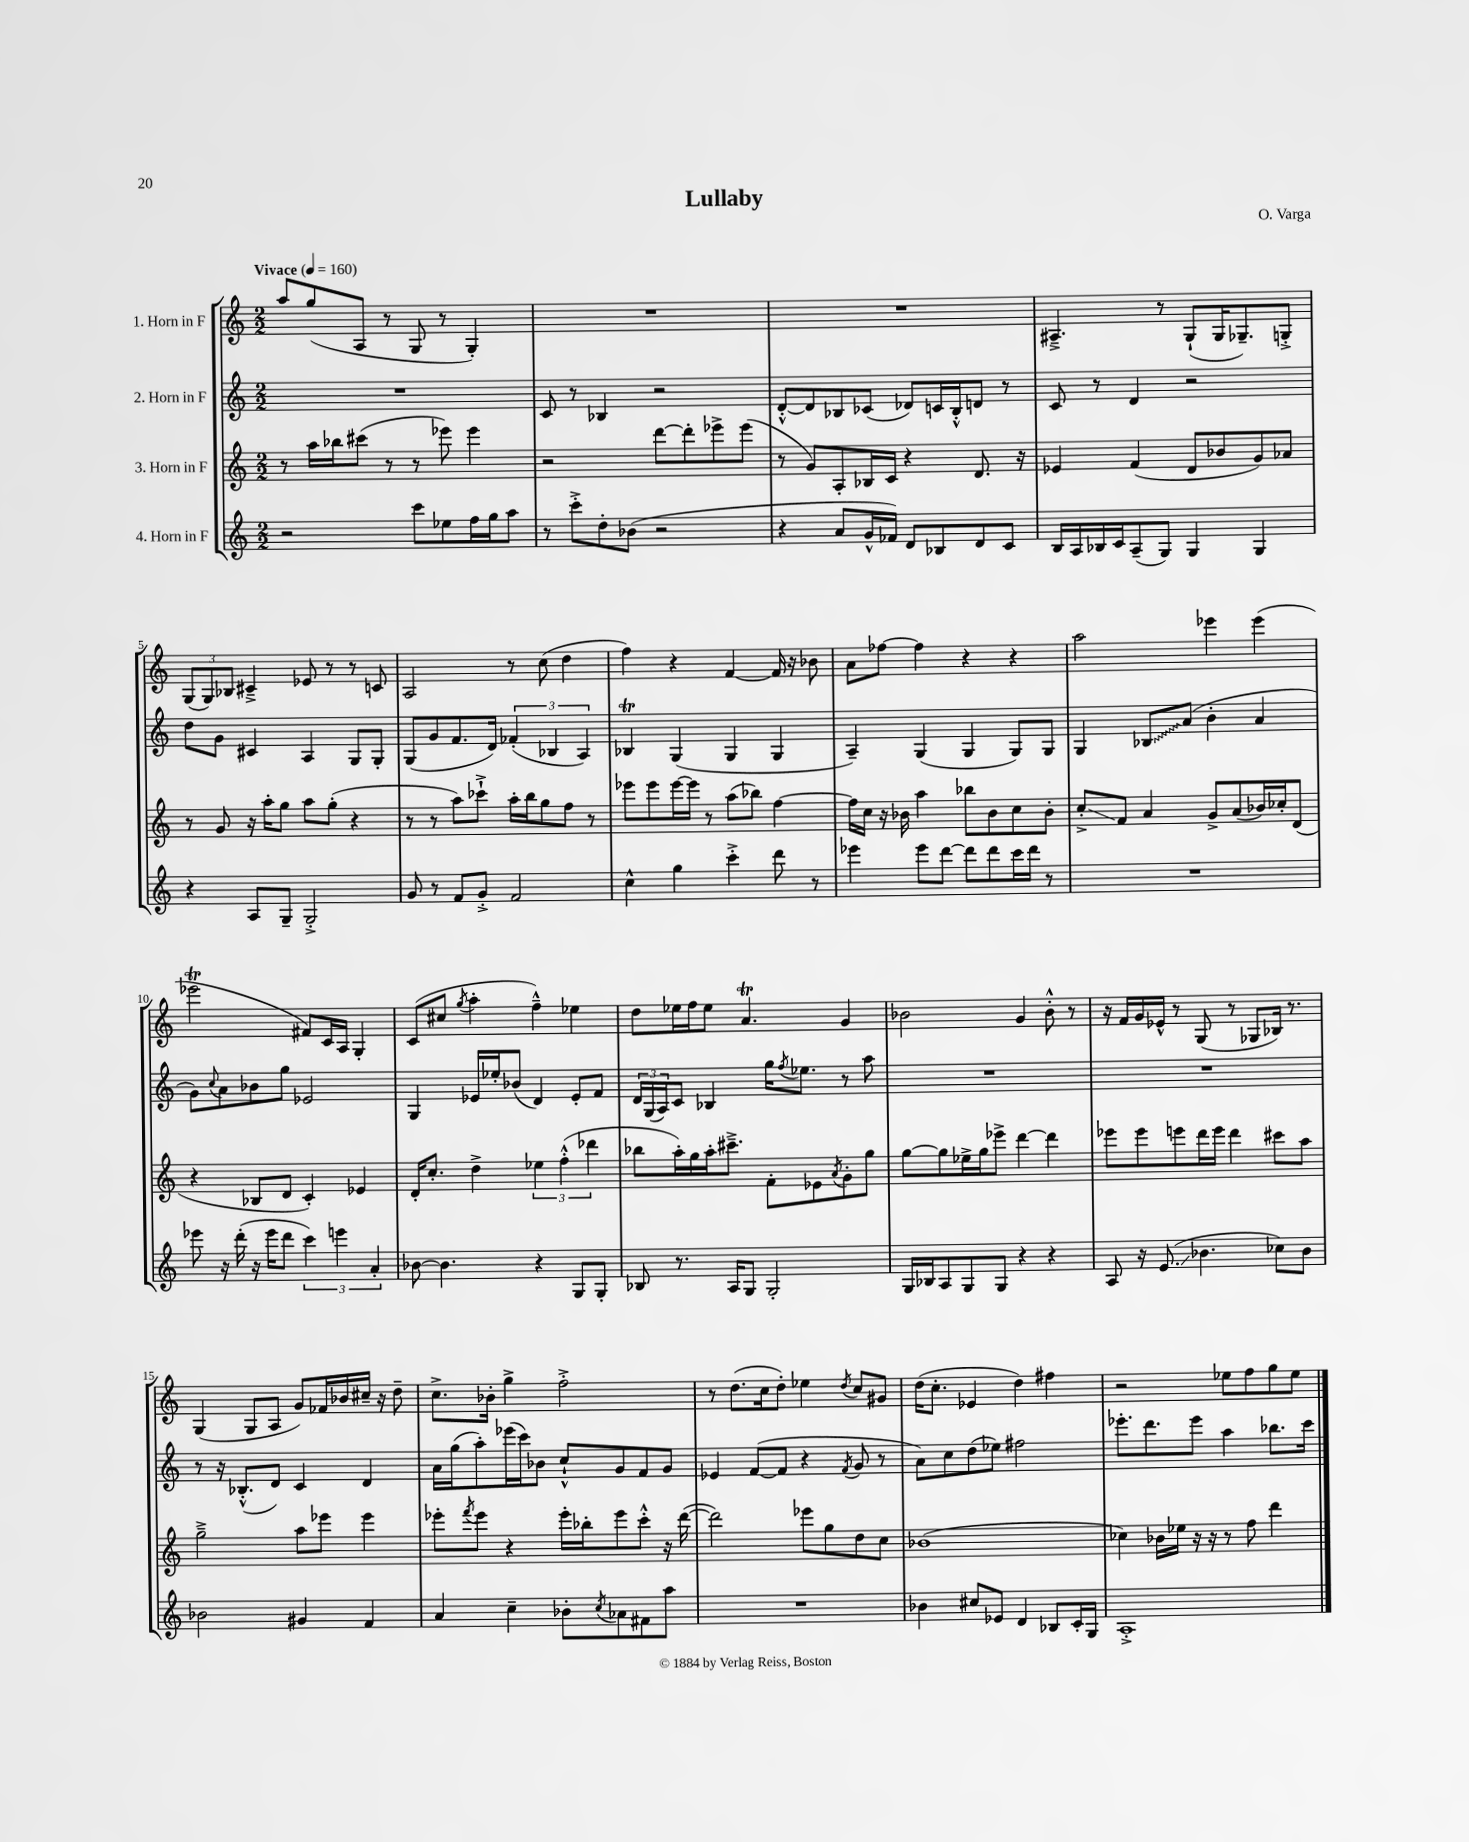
\header { title = "Lullaby" composer = "O. Varga" }
<<
\new StaffGroup <<
\new Staff = "s0" \with { instrumentName = "1. Horn in F" } {
    \clef treble \key c \major \numericTimeSignature \time 2/2 \tempo "Vivace" 4 = 160
    a''8 g''8( a8 r8 g8 r8 g4-.) |
    R1 |
    R1 |
    ais4.---> r8 g8-!( g16 ges8.--) g8-.-> |
    \tuplet 3/2 { g8( g8) bes8 } cis'4---> ees'8 r8 r8 c'8 |
    a2 r8 c''8( d''4 |
    f''4) r4 f'4~ f'16 r16 bes'8 |
    a'8 fes''8~ fes''4 r4 r4 |
    a''2 ees'''4 ees'''4( |
    ees'''2\trill fis'8) c'16 a16 g4-. |
    c'8( cis''8 \acciaccatura { g''8 } a''4-. f''4---^) ees''4 |
    d''8 ees''16 f''16 ees''8 a'4.\trill g'4 |
    bes'2 g'4 bes'8-.-^ r8 |
    r16 f'16 g'16 ees'16-^ r8 g8( r8 ges8 bes16) r8. |
    g4( g8 a8 g'8) fes'16 bes'16 cis''16-- r16 d''8-- |
    c''8.-> bes'16-. g''4-> f''2-.-> |
    r8 d''8.( c''16 d''8-.) ees''4 \acciaccatura { d''8 } c''8 gis'8 |
    d''16( c''8.-. ees'4 d''4) fis''4 |
    r2 ees''8 f''8 g''8 ees''8 \bar "|." |
}
\new Staff = "s1" \with { instrumentName = "2. Horn in F" } {
    \clef treble \key c \major \numericTimeSignature \time 2/2
    R1 |
    c'8 r8 bes4 r2 |
    d'8~-.-^ d'8 bes8 ces'8( des'8) c'16 bes16-.-^ d'8 r8 |
    c'8 r8 d'4 r2 |
    d''8 g'8 cis'4 a4 g8 g8-. |
    g8( g'8 f'8. d'16) \tuplet 3/2 { fes'4-.( bes4 a4) } |
    bes4\trill g4( g4 g4 |
    a4--) g4( g4 g8) g8 |
    g4 \once \override Glissando.style = #'zigzag bes8\glissando a'8( b'4-. a'4 |
    g'8) \appoggiatura { c''8 } a'8 bes'8 g''8 ees'2 |
    g4 ees'16 ees''16-. bes'8( d'4) ees'8-. f'8 |
    \tuplet 3/2 { d'16 g16( a16) } c'8 bes4 g''16 \acciaccatura { f''8 } ees''8. r8 a''8 |
    R1 |
    R1 |
    r8 r16 bes8.-.-^( d'8) c'4 d'4 |
    a'16 g''16( a''8-.) ees'''16( c'''16) bes'8 c''8-!-^ g'8 f'8 g'8 |
    ees'4 f'8~( f'8 r4 \acciaccatura { f'8 } g'8 r8 |
    a'8) c''8 d''8( ees''8) fis''2 |
    ees'''8.-. d'''8. ees'''8 a''4 bes''8. c'''16 \bar "|." |
}
\new Staff = "s2" \with { instrumentName = "3. Horn in F" } {
    \clef treble \key c \major \numericTimeSignature \time 2/2
    r8 a''16 bes''16 cis'''8( r8 r8 ees'''8) ees'''4 |
    r2 d'''8~ d'''8-. ees'''8-> ees'''8( |
    r8 g'8) a8-. bes16 c'16 r4 d'8. r16 |
    ees'4 f'4( d'8 bes'8 g'8) aes'8 |
    r8 g'8 r16 a''16-. g''8 a''8 g''8-.( r4 |
    r8 r8 a''8) ces'''8-!-> a''16-. b''16 g''8 f''8 r8 |
    ees'''8 ees'''8 ees'''16~ ees'''16 r8 a''8( bes''8) f''4~ |
    f''16 c''16 r16 bes'16 a''4 bes''8 bes'8 c''8 bes'8-. |
    c''8-.->\glissando f'8 a'4 g'8-> a'8( bes'16) ces''16-. d'8( |
    r4 bes8 d'8 c'4-.) ees'4 |
    d'16-. c''8.-. d''4-> \tuplet 3/2 { ees''4 f''4-.-^( des'''4 } |
    bes''8 a''16-.) g''16 a''16-. cis'''8.---> f'8-. ees'8 \acciaccatura { a'8 } g'8-. g''8 |
    g''8~ g''8 ees''16-> g''16 ees'''8-> d'''4~ d'''4 |
    ees'''8 ees'''8 e'''8 d'''16 e'''16 d'''4 cis'''8 a''8 |
    g''2---> a''8 ees'''8 ees'''4 |
    ees'''8-. \acciaccatura { f'''8 } ees'''8 r4 ees'''16-. bes''16-. ees'''8 c'''8-.-^ r16 d'''16~( |
    d'''2) ees'''8 g''8 d''8 c''8 |
    bes'1( |
    ces''4) bes'16 ees''16 r16 r16 r8 f''8 d'''4 \bar "|." |
}
\new Staff = "s3" \with { instrumentName = "4. Horn in F" } {
    \clef treble \key c \major \numericTimeSignature \time 2/2
    r2 c'''8 ees''8 f''16 g''16 a''8 |
    r8 c'''8-.-> d''8-. bes'8( r2 |
    r4 a'8 g'16-^ fes'16) d'8 bes8 d'8 c'8 |
    b16 a16 bes16 c'16 a8--( g8) g4 g4 |
    r4 a8 g8-- g2-.-> |
    g'8 r8 f'8 g'8-.-> f'2 |
    c''4-^ g''4 c'''4-.-> d'''8 r8 |
    ees'''4 ees'''8 d'''8~ d'''8 d'''8 c'''16 d'''16 r8 |
    R1 |
    ees'''8 r16 d'''16-.( r16 ees'''16 d'''8 \tuplet 3/2 { c'''4) e'''4 a'4-. } |
    bes'8~ bes'4. r4 g8 g8-. |
    bes8 r8. a16 g8 g2-. |
    g16 bes16 a8 g8 g8 r4 r4 |
    a8 r16 e'8.\glissando( bes'4. ces''8) bes'8 |
    bes'2 gis'4 f'4 |
    a'4 c''4-- bes'8-. \acciaccatura { c''8 } aes'8 fis'8 a''8 |
    R1 |
    bes'4 cis''8 ees'8 d'4 bes8 c'16-. g16 |
    a1-.-> \bar "|." |
}
>>
>>
